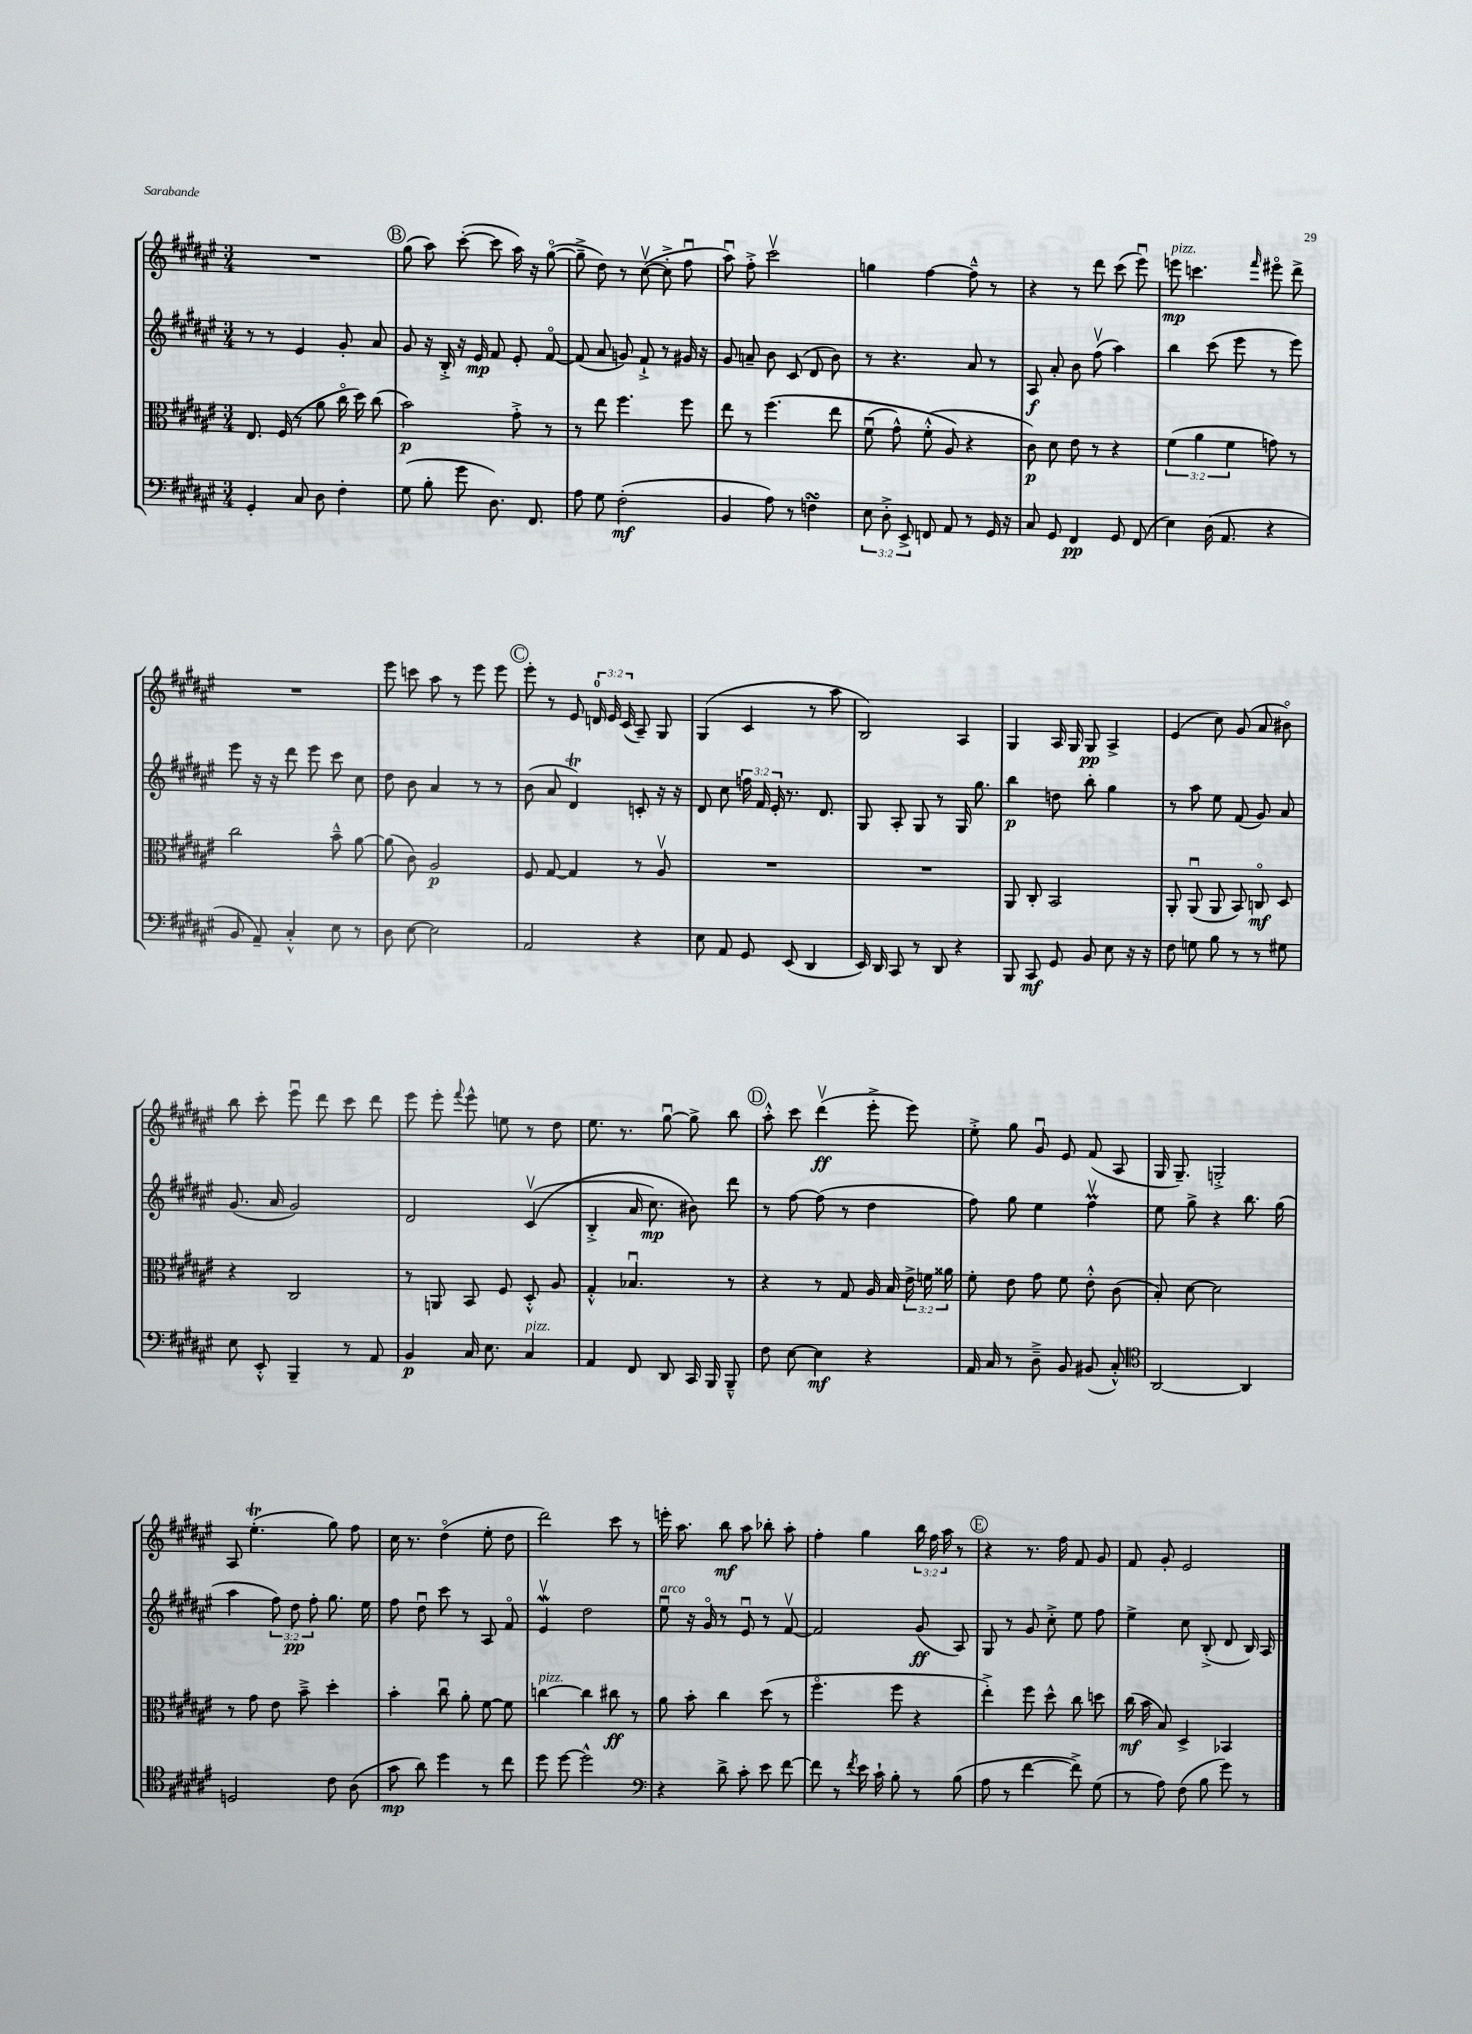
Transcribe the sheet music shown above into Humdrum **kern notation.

**kern	**kern	**kern	**kern
*staff4	*staff3	*staff2	*staff1
*clefF4	*clefC3	*clefG2	*clefG2
*k[f#c#g#d#a#e#]	*k[f#c#g#d#a#e#]	*k[f#c#g#d#a#e#]	*k[f#c#g#d#a#e#]
*M3/4	*M3/4	*M3/4	*M3/4
4GG#'/	8.E#/	8r	2.r
.	.	8r	.
.	(16F#/	.	.
8C#/	8r	4e#/	.
8D#\	8a#\	.	.
4F#'\	16cc#o\	8g#'/	.
.	16dd#\)	.	.
.	(8cc#\	8a#/	.
=	=	=	=
(8G#\	2b\)	8g#/	(8gg#\
8B'\	.	16r	8aa#\)
.	.	16B'^/	.
8g#\	.	16r	([8ccc#'\
.	.	16e#/	.
8.D#\)	.	8f#/	8ccc#\]
.	8g#'^\	8e#'/	16aa#\)
8.FF#/	.	.	16r
.	8r	[8f#o/	([8gg#o\
=	=	=	=
8A#\	8r	(8f#/]	8gg#~^\]
8G#\	8ee#\	8a#/	8dd#\)
(2F#'\	4.ff#\	8g/)	8r
.	.	8f#`^/	([8cc#v\
.	.	8r	8cc#'^\]
.	8ff#\	16g#/	8ff#u\
.	.	16r	.
=	=	=	=
4BB/	8ee#\	8g#/	8aa#u\)
.	8r	8a~/	8ff#'^\
8A#\)	&(4.ff#\	8b\	2ccc#v\
8r	.	(8c#/	.
4F\	.	8d#/	.
.	8ee#\	8b\)	.
=	=	=	=
12E#\	(8f#u\	8r	4gg\
12D#'^\	.	.	.
.	8g#^^\)	4.r	.
12EE#^/	.	.	.
8FF/	(8f#'^^\	.	[4ff#\
8AA#/	8A#/&)	.	.
8r	4r	8a#/	8ff#~^^\]
16GG#/	.	8r	8r
16r	.	.	.
=	=	=	=
8C#/	8c#\)	8A#/	4r
8GG#/	8d#\	8a#'/	.
4FF#/	8e#\	8b\	8r
.	8r	(8ff#v\	8ddd#\
8GG#/	4r	4aa#\)	(8ccc#\
(8FF#/	.	.	8eee#u\)
=	=	=	=
4E#\)	(6f#\	4bb\	8eee\
.	.	.	4.ccc\
.	6a#\	.	.
(16D#\	.	(8ccc#\	.
8.AA#/	.	.	.
.	6f#\	.	.
.	.	8eee#\	.
.	.	.	16qqfff#/
4r	8g\)	8r	8eee#o\
.	8r	8eee#\)	8ddd#^\
=	=	=	=
8BB/	2cc#\	8eee#\	2.r
8AA#~/)	.	16r	.
.	.	16r	.
4C#'^^/	.	8ddd#\	.
.	.	8eee#\	.
8E#\	8b~^^\	8ccc#\	.
8r	[8a#\	8cc#\	.
=	=	=	=
8D#\	(8a#\]	8dd#\	8eee#\
[8E#\	8c#\)	8b\	8ccc\
2E#\]	2A#/	4a#/	8aa#\
.	.	.	8r
.	.	8r	8eee#\
.	.	8r	8eee#\
=	=	=	=
2AA#/	8F#/	(8b\	8eee#'\
.	[8G#/	8a#/	8r
.	4G#/]	4d#/)	8e#/
.	.	.	24d/
.	.	.	24e#/
.	.	.	(24c#/
4r	8r	8c'/	8A#~/)
.	8A#v/	16r	8G#/
.	.	16r	.
=	=	=	=
8E#\	2.r	8d#/	(4G#/
8AA#/	.	8cc#\	.
8GG#/	.	24ff\	4c#/
.	.	24f#/	.
.	.	24e#'/	.
(8EE#/	.	8.r	.
4DD#/	.	.	8r
.	.	8.d#/	.
.	.	.	8aa#\
=	=	=	=
16EE#/)	2.r	8G#/	2B/)
16DD#/	.	.	.
8CC#/	.	8A#'/	.
8r	.	8G#/	.
8DD#/	.	8r	.
4r	.	16G#/	4A#/
.	.	8.gg#\	.
=	=	=	=
8BBB/	8AA#/	4bb\	4G#/
8CC#/	8C#'/	.	.
8GG#/	2BB/	8dd\	16A#/
.	.	.	16G#/
8BB/	.	8bb'\	8G#/
8E#\	.	4gg#\	4A#^/
16r	.	.	.
16r	.	.	.
=	=	=	=
8F#\	8AA#'/	8r	(4e#/
8G\	(8AA#u/	8aa#\	.
8B\	8AA#/	8ee#\	8cc#\)
8r	8BB/)	(8f#/	(8g#/
8r	8Co/	8g#/)	8a#/
8G#\	8D#/	8a#/	8b#o\)
=	=	=	=
8E#\	4r	(8.g#/	8bb\
8EE#'^^/	.	.	8ccc#'\
.	.	16a#/	.
4BBB~/	2C#/	2g#/)	8eee#u\
.	.	.	8ddd#\
8r	.	.	8ccc#\
8AA#/	.	.	8ddd#\
=	=	=	=
4BB/	8r	2d#/	8eee#\
.	8AA/	.	8eee#'\
.	.	.	8qqfff#/
16C#/	8BB/	.	8eee#^^\
8.E#\	.	.	.
.	8F#/	.	8ee\
4C#/	8D#'^^/	&((4c#v/	8r
.	8A#/	.	8dd#\
=	=	=	=
4AA#/	4G#'^^/	4B'^/	8.ee#\
.	.	.	8.r
8FF#/	4.B-u/	16a#/	.
.	.	8.cc#\)	.
8DD#/	.	.	[8gg#u\
16CC#/	.	8b#\&)	8gg#^\]
16BBB/	.	.	.
8BBB~^^/	8r	8ddd#\	8bb\
=	=	=	=
8F#\	4r	8r	8aa#'^^\
[8E#\	.	[8ff#\	8ccc#\
4E#\]	8r	(8ff#\]	(4ddd#v\
.	8G#/	8r	.
4r	16A#/	4dd#\	8eee#'^\
.	16B/	.	.
.	24e#^\	.	8eee#\)
.	24f\	.	.
.	24a##\	.	.
=	=	=	=
16AA#/	8f#'\	8ff#\)	8ee#'^\
16C#/	.	.	.
8r	8e#\	8gg#\	8gg#\
8D#~^\	8g#\	4ee#\	8g#u/
8BB/	8f#\	.	8e#/
(8BB#/	8e#'^^\	4ff#v\	(8f#/
8C#'^^/)	(8c#\	.	8A#/
=	=	=	=
*clefC4	*	*	*
[2AA#/	8B'/)	8ee#\	16G#/
.	.	.	8.G#~/)
.	[8d#\	8gg#^\	.
.	2d#\]	4r	2G'^/
4AA#/]	.	8.bb\	.
.	.	(16gg#\	.
=	=	=	=
2D/	8r	4aa#\	8A#/
.	8g#\	.	(4.ee#'\
.	8e#\	12ff#\)	.
.	.	12dd#\	.
.	8b~^\	.	.
.	.	12ff#'\	.
8c#\	4dd#'\	8.gg#\	8gg#\)
(8A#\	.	.	8ff#\
.	.	16ee#\	.
=	=	=	=
8g#\	4b'\	8ff#\	16cc#\
.	.	.	8.r
8a#\)	.	8dd#u\	.
4dd#\	8cc#u\	8ccc#\	(4dd#o\
.	8a#'\	8r	.
8r	[8f#\	8A#/	8ee#'\
8cc#\	8f#\]	8f#o/	8dd#\
=	=	=	=
8dd#\	[4cc\	4e#v/	2ddd#\)
[8dd#\	.	.	.
2dd#^^\]	4cc\]	2dd#\	.
.	8cc#\	.	8ccc#\
.	8r	.	8r
=	=	=	=
*clefF4	*	*	*
4r	8a#\	8ee#u\	16eee'\
.	.	.	8.aa#\
.	8b'\	16r	.
.	.	16g#o/	.
8d#^\	4cc#\	8r	8bb\
8c#'\	.	8e#u/	8aa#\
8e#\	(8dd#\	8r	8bb-'\
[8f#\	8r	[8f#v/	8aa#'\
=	=	=	=
8f#\]	4.ff#o\	2f#/]	4ff#'\
8r	.	.	.
8qf#/	.	.	.
16e#\	.	.	4gg#\
16c#`\	.	.	.
8B'\	8ff#\	.	.
8r	4r	(8g#/	24bb\
.	.	.	24ff#\
.	.	.	24aa#\
(8B\	.	8A#/)	8r
=	=	=	=
8A#\	4ee#'^\)	8G#/	4r
8r	.	8r	.
[4f#\	8ff#\	8g#/	8.r
.	8dd#^^\	8cc#'^\	.
.	.	.	16ff#\
8f#^\])	8cc#\	8ee#\	8f#/
(8G#\	8dd\	8ff#\	8g#/
=	=	=	=
8r	(16cc#\	4ee#^\	8f#/
.	16b\	.	.
8A#\)	8B/)	.	8g#'/
(8F#\	4D#^/	8cc#\	2e#/
8B\	.	(8B'^/	.
8g#\)	4BB-/	8d#/	.
8r	.	16B/)	.
.	.	16A#/	.
==	==	==	==
*-	*-	*-	*-
